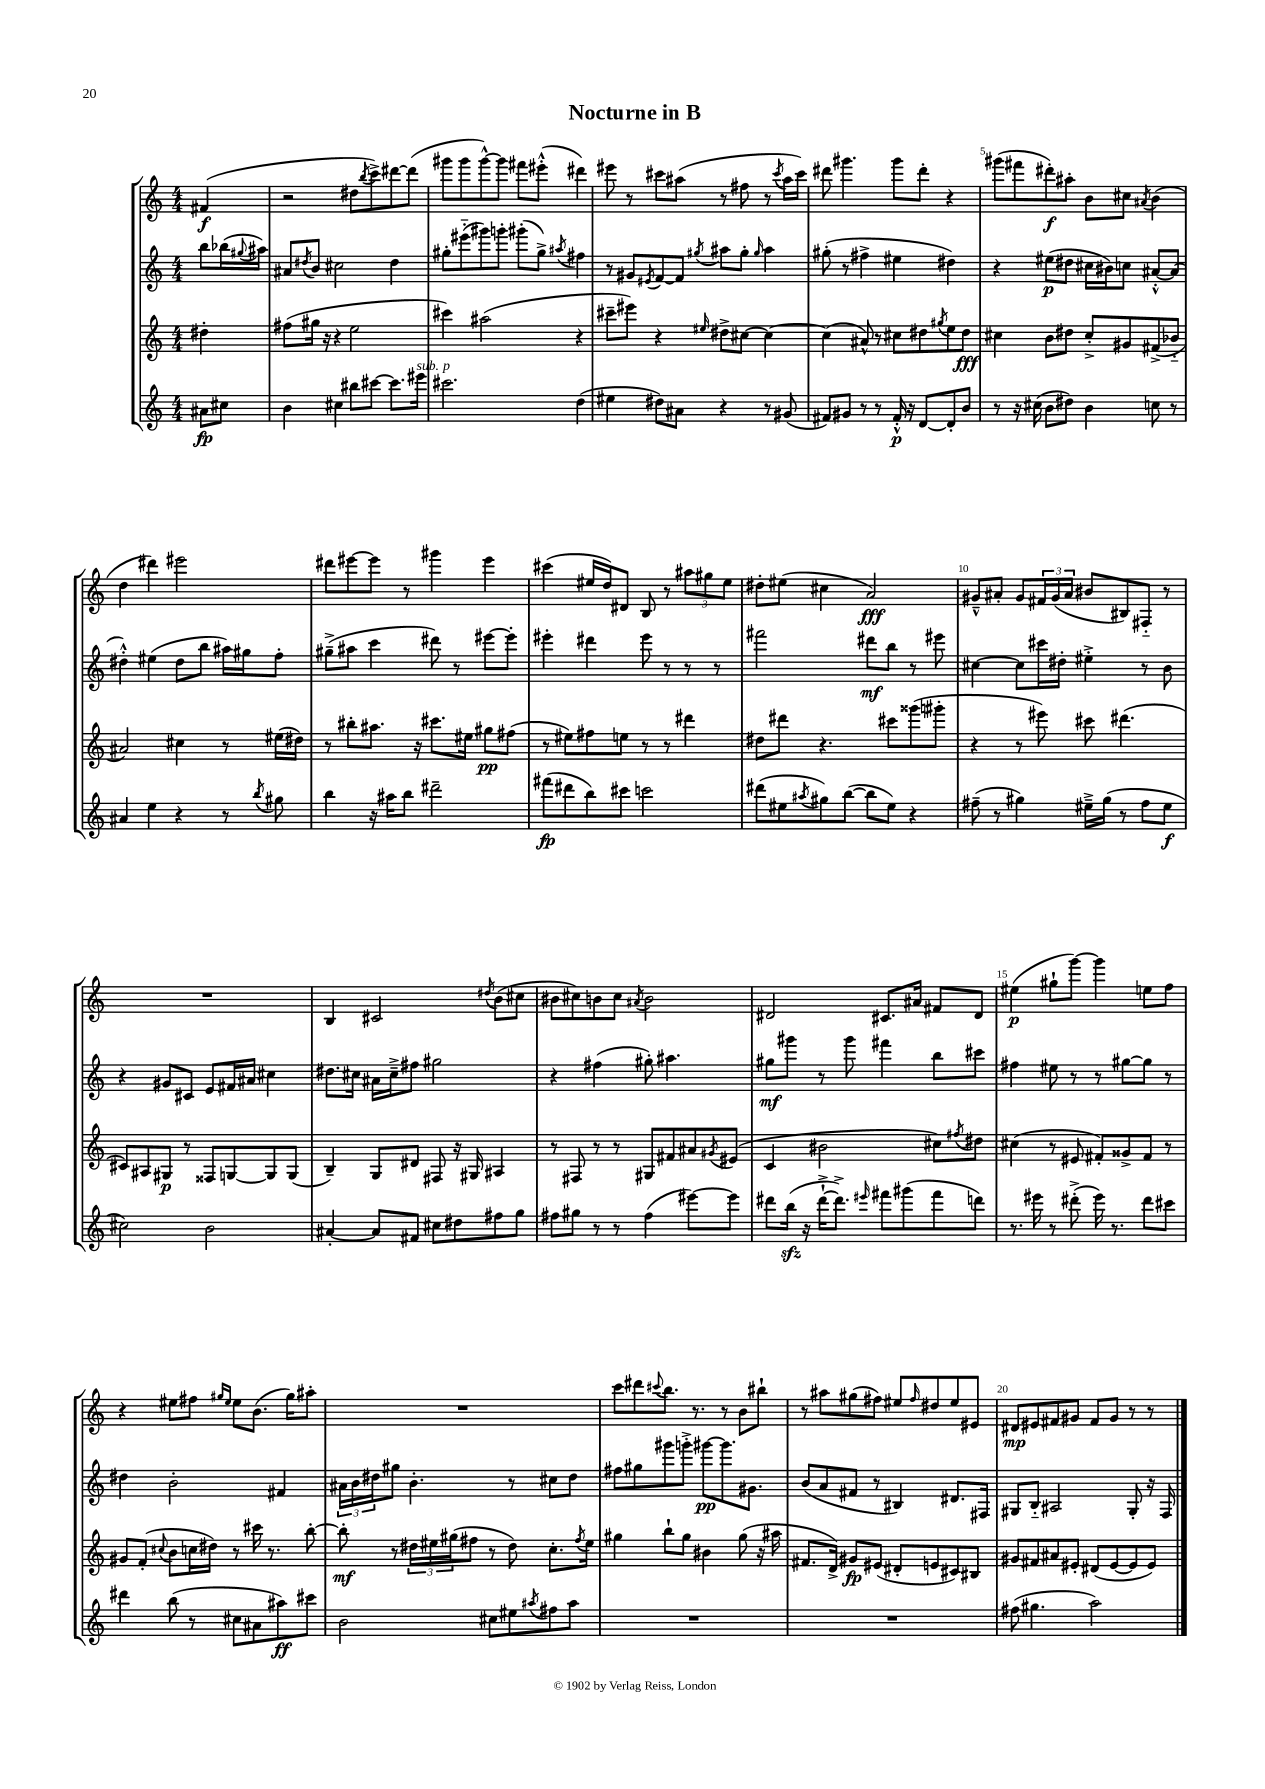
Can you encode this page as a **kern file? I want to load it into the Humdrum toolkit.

**kern	**dynam	**kern	**dynam	**kern	**dynam	**kern	**dynam
*part4	*part4	*part3	*part3	*part2	*part2	*part1	*part1
*staff4	*staff4	*staff3	*staff3	*staff2	*staff2	*staff1	*staff1
*clefG2	*	*clefG2	*	*clefG2	*	*clefG2	*
*k[]	*	*k[]	*	*k[]	*	*k[]	*
*M4/4	*	*M4/4	*	*M4/4	*	*M4/4	*
=	=	=	=	=	=	=	=
8a#X\L	fp	4dd#X'\	.	8bb\L	.	(4f#X/	f
8cc#X\J	.	.	.	(16bb-X\L	.	.	.
.	.	.	.	8qqgg#X/	.	.	.
.	.	.	.	16aa#X\JJ)	.	.	.
=1	=1	=1	=1	=1	=1	=1	=1
4b\	.	(8ff#X\L	.	8a#X/L	.	2r	.
.	.	.	.	8qdd#X/	.	.	.
.	.	16gg#X\Jk	.	8b/J	.	.	.
.	.	16r	.	.	.	.	.
4cc#X\	.	4r	.	2cc#X\	.	.	.
8bb#X\L	.	2ee\	.	.	.	8dd#X\L	.
.	.	.	.	.	.	8qbb/	.
[8ccc#X\J	.	.	.	.	.	8ccc^\)	.
8.ccc#\L]	.	.	.	4dd#\	.	[8ddd#X\	.
.	.	.	.	.	.	(8ddd#\J]	.
!LO:TX:a:i:t=sub. p	!	!	!	!	!	!	!
16eee#X\Jk	.	.	.	.	.	.	.
=2	=2	=2	=2	=2	=2	=2	=2
2.ccc#X\	.	4ccc#X\)	.	8gg#X'\L	.	8ggg#X\L	.
.	.	.	.	(8eee#X\	.	8ggg#\	.
.	.	(2aa#X\	.	8ggg#X\)	.	[8ggg#^^\)	.
.	.	.	.	8gggn'\J	.	8ggg#\J]	.
.	.	.	.	(8ggg#X'\L	.	8fff#X\L	.
.	.	.	.	8gg#^\J)	.	(8eee#X'^^\J	.
.	.	.	.	8qaa#X/	.	.	.
(4dd\	.	4r	.	4ff#X\	.	4ddd#X\)	.
=3	=3	=3	=3	=3	=3	=3	=3
4ee#X\	.	8ccc#X~\L	.	8r	.	8eee#X\	.
.	.	8eee#X\J)	.	8g#X/L	.	8r	.
.	.	.	.	8qe#X/	.	.	.
8dd#X\L)	.	4r	.	[8f/	.	8ccc#X\L	.
8a#X\J	.	.	.	8f/J]	.	(8aa#X\J	.
.	.	16qqee#X/	.	8qgg#X/	.	.	.
4r	.	8dd#X^\L	.	8aa#X\L	.	8r	.
.	.	[8cc#X\J	.	8gg#'\J	.	8ff#X\	.
.	.	.	.	16qqgg#/	.	.	.
8r	.	4cc#\_	.	4aa#\	.	8r	.
.	.	.	.	.	.	8qccc#/	.
(8g#X/	.	.	.	.	.	16aa#\LL	.
.	.	.	.	.	.	16ccc#\JJ)	.
=4	=4	=4	=4	=4	=4	=4	=4
8f#X/L)	.	(4cc#\]	.	(8gg#X'\	.	8ddd#X\	.
8g#X/J	.	.	.	8r	.	4.ggg#X\	.
8r	.	8a#X^^/)	.	4ff#X^\	.	.	.
8r	.	8r	.	.	.	.	.
16f#'^^/	p	8cc#X\L	.	4ee#X\	.	8ggg#\L	.
16r	.	.	.	.	.	.	.
[8d/L	.	8dd#X\	.	.	.	8ddd#'\J	.
.	.	8qgg#X/	.	.	.	.	.
8d'/]	.	8ee\	.	4dd#X\)	.	4r	.
8b/J	.	8dd#\J	fff	.	.	.	.
=5	=5	=5	=5	=5	=5	=5	=5
8r	.	4cc#X\	.	4r	.	(8ggg#X\L	.
16r	.	.	.	.	.	8fff#X\	.
(16cc#X\	.	.	.	.	.	.	.
8b\L	.	8b\L	.	(8ee#X\L	p	8ddd#X'\)	f
8dd#X\J)	.	8dd#X\J	.	8dd#X\J	.	8aa#X'\J	.
4b\	.	8cc#'^/L	.	16cc#X\LL	.	8b\L	.
.	.	.	.	16b#X\J)	.	.	.
.	.	8g#X/	.	8ccn\J	.	8cc#X\J	.
.	.	.	.	.	.	8qa#X/	.
8ccn\	.	(8f#X^/	.	[8a#X'^^/L	.	(4b\	.
8r	.	8b-X/J	.	(8a#/J]	.	.	.
!!LO:LB:g=z
=6	=6	=6	=6	=6	=6	=6	=6
4a#X/	.	2a#X/)	.	4dd#X'^^\)	.	4dd\	.
4ee\	.	.	.	(4ee#X\	.	4ddd#X\)	.
4r	.	4cc#X\	.	8dd#\L	.	2eee#X\	.
.	.	.	.	8bb\J	.	.	.
8r	.	8r	.	16aa#X\LL)	.	.	.
.	.	.	.	16gg#X\J	.	.	.
8qbb/	.	.	.	.	.	.	.
8gg#X\	.	(16ee#X\LL	.	8ff'\J	.	.	.
.	.	16dd#X\JJ)	.	.	.	.	.
=7	=7	=7	=7	=7	=7	=7	=7
4bb\	.	8r	.	(8gg#X~^\L	.	8ddd#X\L	.
.	.	8bb#X'\L	.	8aa#X\J	.	[8eee#X\	.
16r	.	8.aa#X\J	.	4ccc\	.	8eee#\J]	.
16aa#X\KL	.	.	.	.	.	.	.
8bb\J	.	.	.	.	.	8r	.
.	.	16r	.	.	.	.	.
2ddd#X~\	.	8.ccc#X\L	.	8ddd#X\)	.	4ggg#X\	.
.	.	.	.	8r	.	.	.
.	.	16ee#X\Jk	.	.	.	.	.
.	.	8gg#X\L	pp	[8eee#X\L	.	4eee#\	.
.	.	(8ff#X\J	.	8eee#'\J]	.	.	.
=8	=8	=8	=8	=8	=8	=8	=8
(8fff#X\L	fp	8r	.	4eee#X'\	.	(4ccc#X\	.
8ddd#X\	.	8ee#X\L)	.	.	.	.	.
8bb\)	.	8ff#X\	.	4ddd#X\	.	16ee#X/LL	.
.	.	.	.	.	.	16dd/J)	.
8ccc#X\J	.	8een\J	.	.	.	8d#X/J	.
2cccn\	.	8r	.	8eee#\	.	8B/	.
.	.	8r	.	8r	.	8r	.
.	.	4ddd#X\	.	8r	.	12aa#X\L	.
.	.	.	.	.	.	12gg#X\	.
.	.	.	.	8r	.	.	.
.	.	.	.	.	.	12ee#\J	.
=9	=9	=9	=9	=9	=9	=9	=9
(8ddd#X\L	.	8dd#X\L	.	2fff#X\	.	8dd#X'\L	.
8ee#X\	.	8ddd#X\J	.	.	.	(8ee#X\J	.
8qaa#X/	.	.	.	.	.	.	.
8gg#X\)	.	4.r	.	.	.	4cc#X\	.
([8bb\J	.	.	.	.	.	.	.
8bb\L]	.	.	.	8ddd#X\L	mf	2a/)	fff
8ee#\J)	.	8ccc#X\L	.	8bb\J	.	.	.
4r	.	(8ggg##X\	.	8r	.	.	.
.	.	8ggg#X'\J	.	8eee#X\	.	.	.
=10	=10	=10	=10	=10	=10	=10	=10
(8ff#X~\	.	4r	.	[4cc#X\	.	8g#X~^^/L	.
8r	.	.	.	.	.	8a#X'/J	.
4gg#X\)	.	8r	.	8cc#\L]	.	8g#/L	.
.	.	8eee#X\)	.	16ccc#X\L	.	24f#X/L	.
.	.	.	.	.	.	(24g#/	.
.	.	.	.	16dd#X'\JJ	.	.	.
.	.	.	.	.	.	24a#/JJ	.
16ee#X~^\LL	.	8ccc#X\	.	4ee#X'^\	.	8b#X/L	.
(16gg#\JJ	.	.	.	.	.	.	.
8r	.	(4.ddd#X\	.	.	.	8B#X/)	.
8ff#\L	.	.	.	8r	.	8F#X/J	.
8ee#\J	f	.	.	8b\	.	8r	.
!!LO:LB:g=z
=11	=11	=11	=11	=11	=11	=11	=11
2cc#X\)	.	8c#X/L)	.	4r	.	1r	.
.	.	8A#X/	.	.	.	.	.
.	.	8G#X/J	p	8g#X/L	.	.	.
.	.	8r	.	8c#X/J	.	.	.
2b\	.	8F##X/L	.	8e/L	.	.	.
.	.	[8Gn/	.	16f#X/L	.	.	.
.	.	.	.	16a#X/JJ	.	.	.
.	.	8G/]	.	4cc#X\	.	.	.
.	.	(8G/J	.	.	.	.	.
=12	=12	=12	=12	=12	=12	=12	=12
[4a#X'/	.	4B~/)	.	8.dd#X\L	.	4B/	.
.	.	.	.	16cc#X\Jk	.	.	.
8a#/L]	.	8G/L	.	16a#X\LL	.	2c#X/	.
.	.	.	.	16cc#~^\J	.	.	.
8f#X/J	.	8d#X/J	.	8ff#X\J	.	.	.
8cc#X\L	.	8F#X/	.	2gg#X\	.	.	.
8dd#X\	.	16r	.	.	.	.	.
.	.	16G#X/	.	.	.	.	.
.	.	.	.	.	.	8qdd#X/	.
8ff#X\	.	4A#X/	.	.	.	(8b\L	.
8gg\J	.	.	.	.	.	8cc#X\J	.
=13	=13	=13	=13	=13	=13	=13	=13
8ff#X\L	.	8r	.	4r	.	8b#X\L	.
8gg#X\J	.	8F#X/	.	.	.	8cc#X\)	.
8r	.	8r	.	(4ff#X\	.	8bn\	.
8r	.	8r	.	.	.	8cc#\J	.
.	.	.	.	.	.	8qa#X/	.
(4ff#\	.	8G#X/L	.	8gg#X'\)	.	2b\	.
.	.	8f#X/	.	4.aa#X\	.	.	.
[8eee#X\L)	.	8a#X/	.	.	.	.	.
.	.	8qg#X/	.	.	.	.	.
8eee#\J]	.	(8e#X/J	.	.	.	.	.
=14	=14	=14	=14	=14	=14	=14	=14
8ddd#X\L	.	4c/	.	8gg#X\L	mf	2d#X/	.
(16bbzz\Jk	.	.	.	8ggg#X\J	.	.	.
16r	.	.	.	.	.	.	.
[16ddd#`^\KL	.	2b#X\	.	8r	.	.	.
8.ddd#^\J])	.	.	.	.	.	.	.
.	.	.	.	8ggg#\	.	.	.
16qqeee#X/	.	.	.	.	.	.	.
8fff#X\L	.	.	.	4fff#X\	.	8.c#X/L	.
(8ggg#X\	.	.	.	.	.	.	.
.	.	.	.	.	.	16a#X/Jk	.
8fff#\	.	8cc#X\L)	.	8bb\L	.	8f#X/L	.
.	.	8qff#X/	.	.	.	.	.
8dddn\J)	.	8dd#X\J	.	8ccc#X\J	.	8d#/J	.
=15	=15	=15	=15	=15	=15	=15	=15
8.r	.	(4cc#X\	.	4ff#X\	.	(4ee#X\	p
16eee#X\	.	.	.	.	.	.	.
8r	.	8r	.	8ee#X\	.	8gg#X`\L	.
(8ddd#X'^\	.	8e#X/	.	8r	.	[8ggg\J)	.
16eee#\)	.	8f#X'/L)	.	8r	.	4ggg\]	.
8.r	.	.	.	.	.	.	.
.	.	8g##X^/	.	[8gg#X\L	.	.	.
8ddd#\L	.	8f#/J	.	8gg#\J]	.	8een\L	.
8ccc#X\J	.	8r	.	8r	.	8ff\J	.
!!LO:LB:g=z
=16	=16	=16	=16	=16	=16	=16	=16
4ddd#X\	.	8g#X/L	.	4dd#X\	.	4r	.
.	.	(8f'/J	.	.	.	.	.
.	.	8qqcc#X/	.	.	.	.	.
(8bb\	.	8b\L	.	2b'\	.	8ee#X\L	.
8r	.	16ccn\L	.	.	.	8ff#X\J	.
.	.	16dd#X\JJ)	.	.	.	.	.
.	.	.	.	.	.	16qqgg#X/LL	.
.	.	.	.	.	.	16qqee#/JJ	.
8cc#X\L	.	8r	.	.	.	8ee#\L	.
8a#X\	.	16ccc#X\	.	.	.	(8.b\J	.
.	.	8.r	.	.	.	.	.
8aa#X\)	ff	.	.	4f#X/	.	.	.
.	.	.	.	.	.	16gg#\KL)	.
8ccc#X\J	.	[8bb'\	.	.	.	8aa#X'\J	.
=17	=17	=17	=17	=17	=17	=17	=17
2b\	.	8bb'\]	mf	24a#X\LL	.	1r	.
.	.	.	.	24b\	.	.	.
.	.	.	.	24dd#X\J	.	.	.
.	.	8r	.	8gg#X\J	.	.	.
.	.	24dd#X\LL	.	4.b'\	.	.	.
.	.	24ee#X\	.	.	.	.	.
.	.	(24gg#X\J	.	.	.	.	.
.	.	8ff#X\J	.	.	.	.	.
8cc#X\L	.	8r	.	.	.	.	.
8ee#X\	.	8dd#\)	.	8r	.	.	.
8qaa#X/	.	.	.	.	.	.	.
8ff#X\	.	8.cc'\L	.	8cc#X\L	.	.	.
8aa#\J	.	.	.	8dd#\J	.	.	.
.	.	8qff#/	.	.	.	.	.
.	.	16ee#\Jk	.	.	.	.	.
=18	=18	=18	=18	=18	=18	=18	=18
1r	.	4gg#X\	.	8ff#X\L	.	8ccc\L	.
.	.	.	.	8gg#X\	.	8ddd#X\	.
.	.	.	.	.	.	8qqccc#X/	.
.	.	8bb`\L	.	8ggg#X\	.	8.bb\J	.
.	.	8gg#\J	.	8gggn'^\J	.	.	.
.	.	.	.	.	.	8.r	.
.	.	4b#X\	.	[8ggg#X\L	pp	.	.
.	.	.	.	8.ggg#\]	.	8r	.
.	.	(8gg#\	.	.	.	8b\L	.
.	.	.	.	8.g#X\J	.	.	.
.	.	16r	.	.	.	8bb#X`\J	.
.	.	16aa#X\	.	.	.	.	.
=19	=19	=19	=19	=19	=19	=19	=19
1r	.	8.f#X/L	.	(8b/L	.	8r	.
.	.	.	.	8a/	.	8aa#X\L	.
.	.	16d^/Jk)	.	.	.	.	.
.	.	8g#X/L	fp	8f#X/J	.	(8gg#X\	.
.	.	(8e#X/J	.	8r	.	8ff#X\J)	.
.	.	8d#X'/L	.	4B#X/)	.	8ee#X/L	.
.	.	.	.	.	.	16qqff#/	.
.	.	8en/	.	.	.	8dd#X/	.
.	.	8c#X/)	.	8.d#X/L	.	8ee#/	.
.	.	8B#X/J	.	.	.	8e#X/J	.
.	.	.	.	16F#X/Jk	.	.	.
=20	=20	=20	=20	=20	=20	=20	=20
(8ff#X\	.	8g#X/L	.	8G#X/L	.	8d#X/L	mp
4.gg#X\	.	8f#X/	.	8B/J	.	8e#X/	.
.	.	8a#X/	.	2A#X/	.	8f#X/	.
.	.	8e#X'/J	.	.	.	8g#X/J	.
2aa\)	.	(8d#X/L	.	.	.	8f#/L	.
.	.	[8e#/	.	.	.	8g#/J	.
.	.	8e#/]	.	8G#'/	.	8r	.
.	.	8e#/J)	.	16r	.	8r	.
.	.	.	.	16F/	.	.	.
==	==	==	==	==	==	==	==
*-	*-	*-	*-	*-	*-	*-	*-
